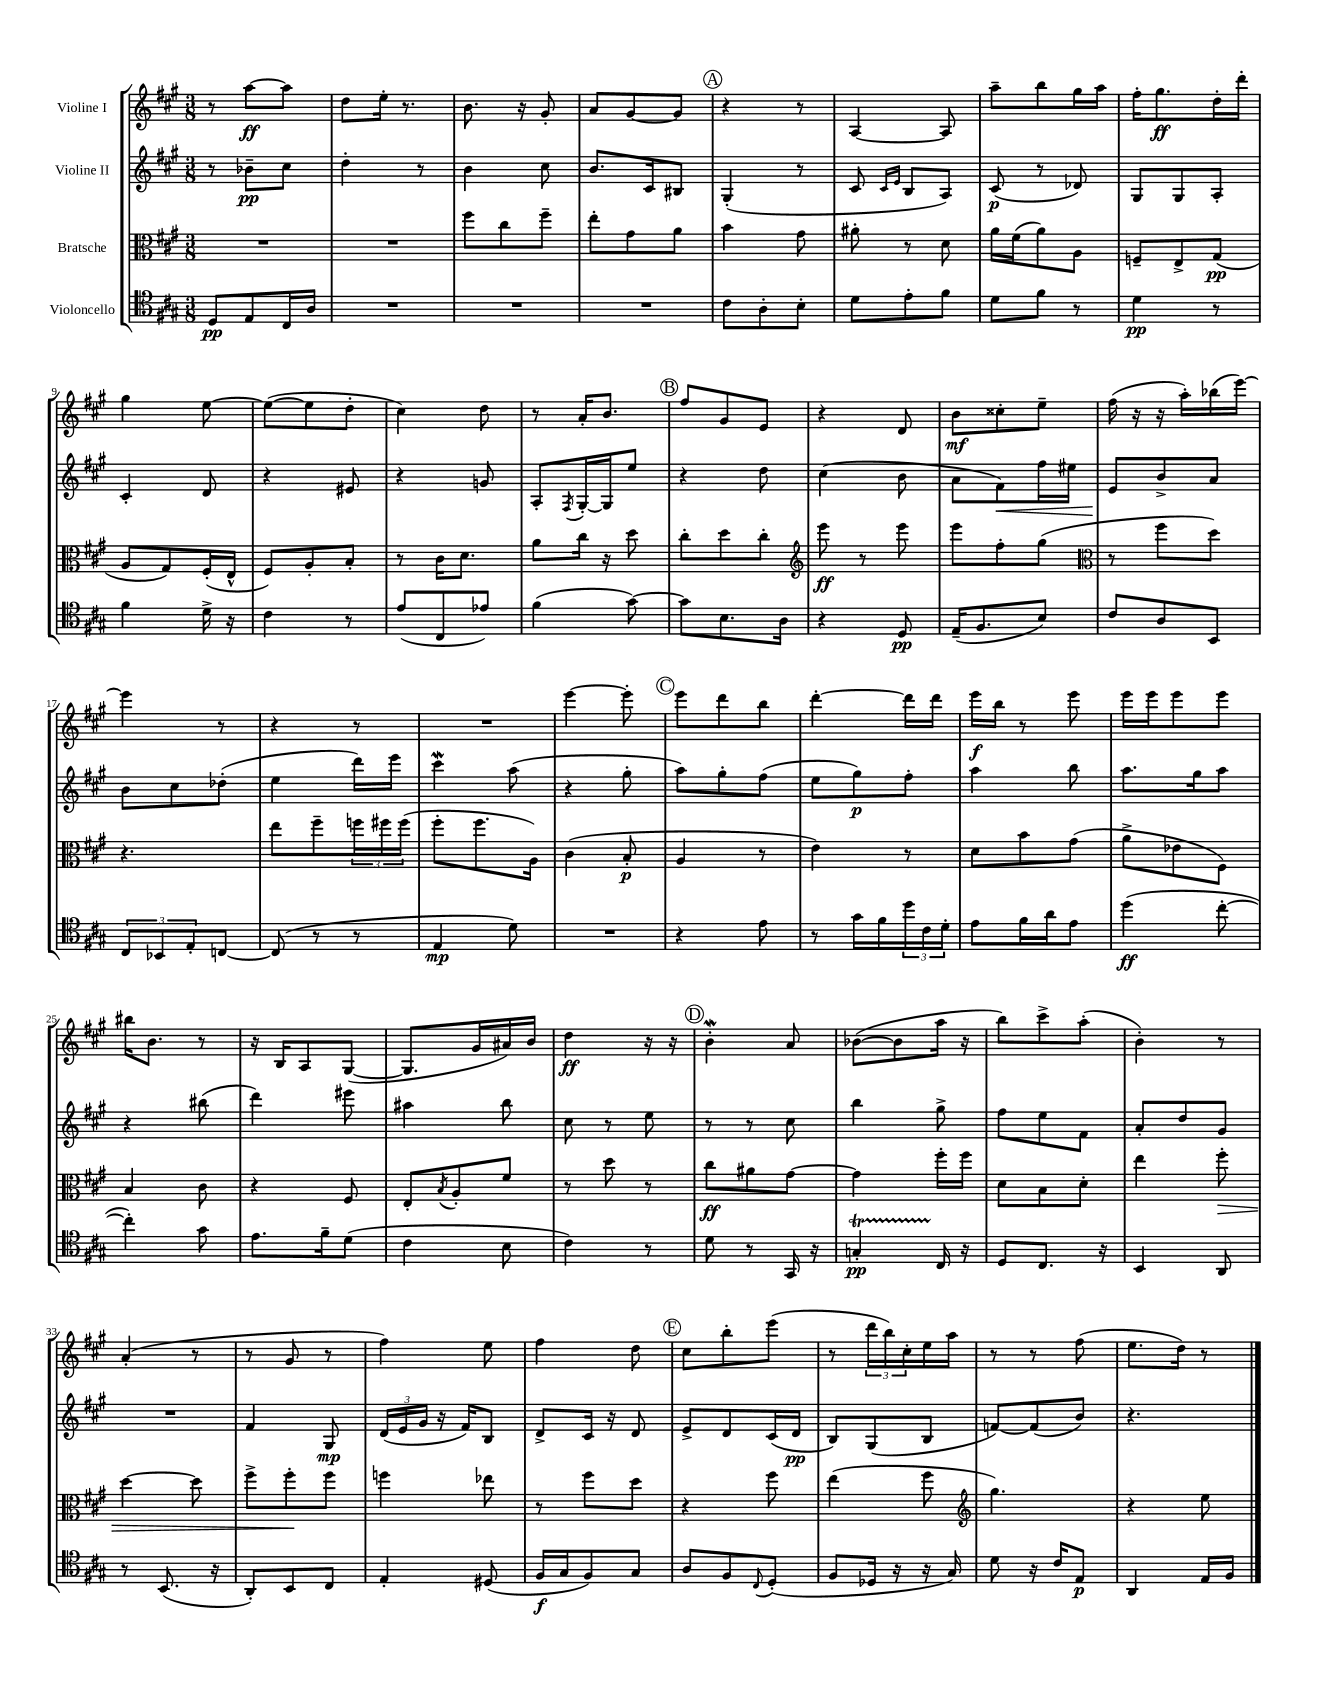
<<
\new StaffGroup <<
\new Staff = "s0" \with { instrumentName = "Violine I" } {
    \clef treble \key a \major \numericTimeSignature \time 3/8
    r8 a''8~\ff a''8 |
    d''8 e''16-. r8. |
    b'8. r16 gis'8-. |
    a'8 gis'8~ gis'8 |
    \mark \markup { \circle "A" } r4 r8 |
    a4~ a8 |
    a''8-- b''8 gis''16 a''16 |
    fis''16-. gis''8.\ff d''16-. d'''16-. |
    gis''4 e''8~ |
    e''8~( e''8 d''8-. |
    cis''4) d''8 |
    r8 a'16-. b'8. |
    \mark \markup { \circle "B" } fis''8 gis'8 e'8 |
    r4 d'8 |
    b'8\mf cisis''8-. e''8-- |
    fis''16( r16 r16 a''16-.) bes''16( e'''16~) |
    e'''4 r8 |
    r4 r8 |
    R4. |
    e'''4~ e'''8-. |
    \mark \markup { \circle "C" } e'''8 d'''8 b''8 |
    d'''4~-. d'''16 d'''16 |
    e'''16\f b''16 r8 e'''8 |
    e'''16 e'''16 e'''8 e'''8 |
    bis''16 b'8. r8 |
    r16 b16 a8 gis8~( |
    gis8. gis'16 ais'16) b'16 |
    d''4\ff r16 r16 |
    \mark \markup { \circle "D" } b'4-.\mordent a'8 |
    bes'8~( bes'8 a''16 r16 |
    b''8) cis'''8-> a''8-.( |
    b'4-.) r8 |
    a'4-.( r8 |
    r8 gis'8 r8 |
    fis''4) e''8 |
    fis''4 d''8 |
    \mark \markup { \circle "E" } cis''8 b''8-. e'''8( |
    r8 \tuplet 3/2 { d'''16 b''16) cis''16-. } e''16 a''16 |
    r8 r8 fis''8( |
    e''8. d''16) r8 \bar "|." |
}
\new Staff = "s1" \with { instrumentName = "Violine II" } {
    \clef treble \key a \major \numericTimeSignature \time 3/8
    r8 bes'8--\pp cis''8 |
    d''4-. r8 |
    b'4 cis''8 |
    b'8. cis'16 bis8 |
    \mark \markup { \circle "A" } gis4-.( r8 |
    cis'8 \grace { cis'16 e'16 } b8 a8) |
    cis'8\p( r8 des'8) |
    gis8 gis8 a8-. |
    cis'4-. d'8 |
    r4 eis'8 |
    r4 g'8 |
    a8-. \acciaccatura { fis8 } gis16~-. gis16 e''8 |
    \mark \markup { \circle "B" } r4 d''8 |
    cis''4( b'8 |
    a'8 fis'8\<) fis''16 eis''16 |
    e'8\! b'8-> a'8 |
    b'8 cis''8 des''8-.( |
    e''4 d'''16) e'''16 |
    cis'''4\mordent a''8( |
    r4 gis''8-. |
    \mark \markup { \circle "C" } a''8) gis''8-. fis''8( |
    e''8 gis''8\p) fis''8-. |
    a''4 b''8 |
    a''8. gis''16 a''8 |
    r4 bis''8( |
    d'''4) eis'''8 |
    ais''4 b''8 |
    cis''8 r8 e''8 |
    \mark \markup { \circle "D" } r8 r8 cis''8 |
    b''4 gis''8-> |
    fis''8 e''8 fis'8 |
    a'8-. d''8 gis'8 |
    R4. |
    fis'4 gis8\mp |
    \tuplet 3/2 { d'16( e'16 gis'16 } r16 fis'16) b8 |
    d'8-> cis'16 r16 d'8 |
    \mark \markup { \circle "E" } e'8-> d'8 cis'16( d'16\pp |
    b8) gis8( b8 |
    f'8~) f'8( b'8) |
    r4. \bar "|." |
}
\new Staff = "s2" \with { instrumentName = "Bratsche" } {
    \clef alto \key a \major \numericTimeSignature \time 3/8
    R4. |
    R4. |
    fis''8 cis''8 fis''8-- |
    e''8-. gis'8 a'8 |
    \mark \markup { \circle "A" } b'4 gis'8 |
    ais'8-. r8 d'8 |
    a'16 fis'16( a'8) a8 |
    f8-- e8-> gis8\pp( |
    a8 gis8) fis16-.( e16-^ |
    fis8) a8-. b8-. |
    r8 cis'16 d'8. |
    a'8 cis''16 r16 d''8 |
    \mark \markup { \circle "B" } cis''8-. d''8 cis''8-. |
    \clef treble e'''8\ff r8 e'''8 |
    e'''8 fis''8-. gis''8( |
    \clef alto r8 fis''8 d''8) |
    r4. |
    e''8 fis''8-- \tuplet 3/2 { f''16 fis''16 fis''16( } |
    fis''8-. fis''8. a16) |
    cis'4( b8-.\p |
    \mark \markup { \circle "C" } a4 r8 |
    e'4) r8 |
    d'8 b'8 gis'8( |
    a'8-> ees'8 fis8) |
    b4 cis'8 |
    r4 fis8 |
    e8-. \acciaccatura { b8 } a8-. fis'8 |
    r8 d''8 r8 |
    \mark \markup { \circle "D" } cis''8\ff ais'8 gis'8~ |
    gis'4 fis''16-. fis''16 |
    d'8 b8 d'8-. |
    e''4 fis''8-.\> |
    d''4~ d''8 |
    fis''8-> fis''8-.\! fis''8 |
    f''4 ees''8 |
    r8 fis''8 d''8 |
    \mark \markup { \circle "E" } r4 fis''8 |
    e''4( fis''8 |
    \clef treble gis''4.) |
    r4 e''8 \bar "|." |
}
\new Staff = "s3" \with { instrumentName = "Violoncello" } {
    \clef tenor \key a \major \numericTimeSignature \time 3/8
    d8\pp e8 cis16 a16 |
    R4. |
    R4. |
    R4. |
    \mark \markup { \circle "A" } cis'8 a8-. b8-. |
    d'8 e'8-. fis'8 |
    d'8 fis'8 r8 |
    d'4\pp r8 |
    fis'4 d'16-> r16 |
    cis'4 r8 |
    e'8( cis8 ees'8) |
    fis'4( gis'8~) |
    \mark \markup { \circle "B" } gis'8 b8. a16 |
    r4 d8\pp |
    e16--( fis8. b8) |
    cis'8 a8 b,8 |
    \tuplet 3/2 { cis8 bes,8 e8-. } c8~ |
    c8( r8 r8 |
    e4\mp d'8) |
    R4. |
    \mark \markup { \circle "C" } r4 e'8 |
    r8 gis'16 fis'16 \tuplet 3/2 { d''16 cis'16 d'16-. } |
    e'8 fis'16 a'16 e'8 |
    d''4\ff( cis''8~-. |
    cis''4-.) gis'8 |
    e'8. fis'16-- d'8( |
    cis'4 b8 |
    cis'4) r8 |
    \mark \markup { \circle "D" } d'8 r8 gis,16 r16 |
    g4-.\startTrillSpan\pp cis16\stopTrillSpan r16 |
    d8 cis8. r16 |
    b,4 a,8 |
    r8 b,8.( r16 |
    a,8-.) b,8 cis8 |
    e4-. dis8( |
    fis16\f gis16 fis8) gis8 |
    \mark \markup { \circle "E" } a8 fis8 \appoggiatura { cis8 } d8-.( |
    fis8 des16 r16 r16 gis16) |
    d'8 r16 cis'16 e8\p |
    a,4 e16 fis16 \bar "|." |
}
>>
>>
